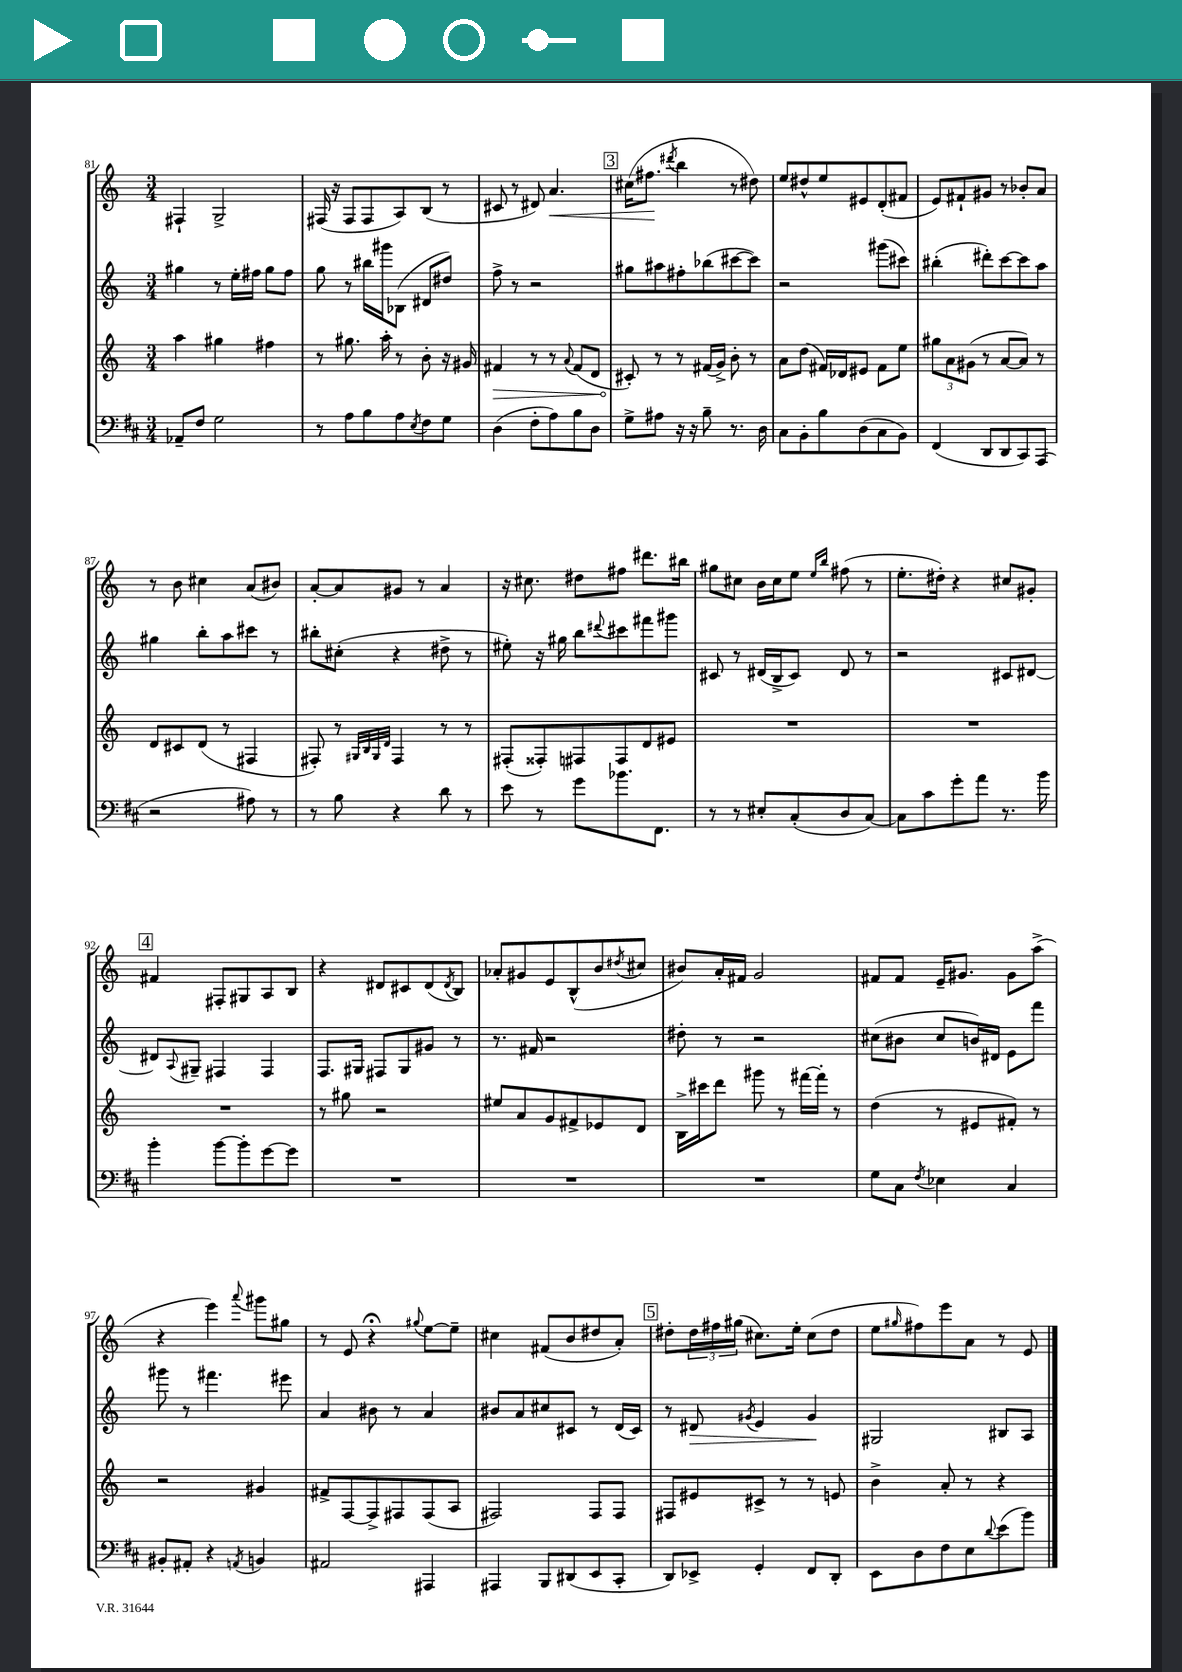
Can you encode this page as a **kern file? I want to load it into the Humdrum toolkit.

**kern	**kern	**dynam	**kern	**dynam	**kern	**dynam
*part4	*part3	*part3	*part2	*part2	*part1	*part1
*staff4	*staff3	*staff3	*staff2	*staff2	*staff1	*staff1
*clefF4	*clefG2	*	*clefG2	*	*clefG2	*
*k[f#c#]	*k[]	*	*k[]	*	*k[]	*
*M3/4	*M3/4	*	*M3/4	*	*M3/4	*
=81	=81	=81	=81	=81	=81	=81
8AA-X~/L	4aa\	.	4gg#X\	.	4F#X`/	.
8F#/J	.	.	.	.	.	.
2G\	4gg#X\	.	8r	.	2G^/	.
.	.	.	16ee'\LL	.	.	.
.	.	.	16ff#X\JJ	.	.	.
.	4ff#X\	.	8gg#\L	.	.	.
.	.	.	8ff#\J	.	.	.
=82	=82	=82	=82	=82	=82	=82
8r	8r	.	8gg\	.	(16F#X/	.
.	.	.	.	.	16r	.
8A\L	8.gg#X\	.	8r	.	8F#/L	.
8B\	.	.	16bb#X\LL	.	8F#/	.
.	16aa'\	.	16ggg#X\J	.	.	.
8A\	8r	.	(8B-X\J	.	8A/)	.
8qE/	.	.	.	.	.	.
8F#\	8b'\	.	8d#X/L	.	(8B/J	.
8G\J	16r	.	8dd#X/J)	.	8r	.
.	16g#X/	.	.	.	.	.
=83	=83	=83	=83	=83	=83	=83
!	!	!LO:HP:b	!	!	!	!
(4D\	4f#X/	>	8ff^\	.	8c#X/	.
.	.	.	8r	.	8r	.
8F#'\L	8r	.	2r	.	8d#X/)	.
!	!	!	!	!	!	!LO:HP:b
8A\)	8r	.	.	.	4.a/	<
.	8qqa/	.	.	.	.	.
8B\	(8f#/L	.	.	.	.	.
8D\J	8d/J	.	.	.	.	.
!!LO:REH:place=s1:t=3
=84	=84	=84	=84	=84	=84	=84
8G^\L	8c#X'/)	.	8gg#X\L	.	(16cc#X\KL	.
.	.	.	.	.	8.ff#X\J	.
8A#X\J	8r	]	8aa#X\	.	.	.
.	.	.	.	.	8qddd#X/	.
16r	8r	.	8ff#X'\	.	4bb\	[
16r	.	.	.	.	.	.
8B~\	(16f#X/LL	.	(8bb-X\	.	.	.
.	16g^/JJ)	.	.	.	.	.
8.r	8b'\	.	[8ccc#X\	.	8r	.
.	8r	.	8ccc#\J])	.	8dd#X\)	.
16D\	.	.	.	.	.	.
=85	=85	=85	=85	=85	=85	=85
8C#\L	8a\L	.	2r	.	8ee/L	.
8BB'\	(8dd\J	.	.	.	8dd#X^^/	.
8B\	16f#X/LL)	.	.	.	8ee/	.
.	16d-X/J	.	.	.	.	.
(8D\	8e#X/J	.	.	.	8e#X/	.
8C#\	8f#\L	.	(8ggg#X\L	.	(8d'/	.
8BB\J)	8ee\J	.	8ccc#X\J)	.	8f#X/J	.
=86	=86	=86	=86	=86	=86	=86
(4FF#/	12gg#X\L	.	(4bb#X'\	.	8e/L)	.
.	12a\	.	.	.	.	.
.	.	.	.	.	8f#X`/	.
.	(12g#X\J	.	.	.	.	.
8DD/L	8r	.	8ddd#X'\L)	.	8g#X/J	.
8DD/	[8a/L	.	[8ccc\	.	8r	.
8CC#/)	8a/J])	.	8ccc\]	.	8b-X'/L	.
(8AAA/J	8r	.	8aa\J	.	8a/J	.
!!LO:LB:g=z
=87	=87	=87	=87	=87	=87	=87
2r	8d/L	.	4gg#X\	.	8r	.
.	8c#X/	.	.	.	8b\	.
.	(8d/J	.	8bb'\L	.	4cc#X\	.
.	8r	.	8aa\	.	.	.
8A#X\)	4F#X/	.	8ccc#X\J	.	(8a/L	.
8r	.	.	8r	.	8b#X/J)	.
=88	=88	=88	=88	=88	=88	=88
8r	8F#X'/)	.	8bb#X'\L	.	[8a'/L	.
8B\	8r	.	(8cc#X'\J	.	8a/]	.
.	32qqG#X/LLL	.	.	.	.	.
.	32qqB/	.	.	.	.	.
.	32qqG#/	.	.	.	.	.
.	32qqd/JJJ	.	.	.	.	.
4r	4F#/	.	4r	.	8g#X/J	.
.	.	.	.	.	8r	.
8d\	8r	.	8dd#X^\	.	4a/	.
8r	8r	.	8r	.	.	.
=89	=89	=89	=89	=89	=89	=89
8e\	(8F#X'/L	.	8ee#X'\)	.	16r	.
.	.	.	.	.	8.cc#X\	.
8r	8F##X'/)	.	16r	.	.	.
.	.	.	16gg#X\	.	.	.
8g\L	8F#X/	.	8bb\L	.	8dd#X\L	.
.	.	.	8qqddd#X/	.	.	.
8.b-X\	8F#/	.	8ccc#X\	.	8ff#X\J	.
.	8d/	.	8fff#X\	.	8.ddd#X\L	.
8.FF#\J	.	.	.	.	.	.
.	8e#X/J	.	8ggg#X\J	.	.	.
.	.	.	.	.	16bb#X\Jk	.
=90	=90	=90	=90	=90	=90	=90
8r	2.r	.	8c#X/	.	8gg#X\L	.
8r	.	.	8r	.	8cc#X\J	.
8E#X'/L	.	.	(16d#X/LL	.	16b\LL	.
.	.	.	16B^/J	.	16cc#\J	.
(8C#'/	.	.	8c#/J)	.	8ee\J	.
.	.	.	.	.	16qqee/LL	.
.	.	.	.	.	16qqbb/JJ	.
8D/	.	.	8d#/	.	(8ff#X\	.
[8C#/J)	.	.	8r	.	8r	.
=91	=91	=91	=91	=91	=91	=91
8C#\L]	2.r	.	2r	.	8.ee'\L	.
8c#\	.	.	.	.	.	.
.	.	.	.	.	16dd#X'\Jk)	.
8g'\	.	.	.	.	4r	.
8a\J	.	.	.	.	.	.
8.r	.	.	8c#X/L	.	8cc#X/L	.
.	.	.	[8d#X/J	.	8g#X'/J	.
16b\	.	.	.	.	.	.
!!LO:LB:g=z
!!LO:REH:place=s1:t=4
=92	=92	=92	=92	=92	=92	=92
4b'\	2.r	.	8d#X/L]	.	4f#X/	.
.	.	.	8qqA/	.	.	.
.	.	.	8G#X~/J	.	.	.
[8b\L	.	.	4F#X/	.	8F#X'/L	.
8b'\]	.	.	.	.	8G#X/	.
[8g\	.	.	4F#/	.	8A/	.
8g\J]	.	.	.	.	8B/J	.
=93	=93	=93	=93	=93	=93	=93
2.r	8r	.	8.F/L	.	4r	.
.	8gg#X\	.	.	.	.	.
.	.	.	16G#X/Jk	.	.	.
.	2r	.	8F#X/L	.	8d#X/L	.
.	.	.	8G#/	.	8c#X/	.
.	.	.	8g#X/J	.	(8d#/	.
.	.	.	.	.	8qd#/	.
.	.	.	8r	.	8B/J)	.
=94	=94	=94	=94	=94	=94	=94
2.r	8ee#X/L	.	8.r	.	8a-X'/L	.
.	8a/	.	.	.	8g#X/	.
.	.	.	16f#X/	.	.	.
.	8g/	.	2r	.	8e/	.
.	8f#X^/	.	.	.	(8B^^/	.
.	8e-X/	.	.	.	8b/	.
.	.	.	.	.	8qdd#X/	.
.	8d/J	.	.	.	8cc#X/J	.
=95	=95	=95	=95	=95	=95	=95
2.r	16B^\LL	.	8dd#X'\	.	8b#X/L)	.
.	16ccc#X\J	.	.	.	.	.
.	8ddd\J	.	8r	.	16a'/L	.
.	.	.	.	.	16f#X/JJ	.
.	8ggg#X\	.	2r	.	2g/	.
.	8r	.	.	.	.	.
.	[16fff#X\LL	.	.	.	.	.
.	16fff#'\JJ]	.	.	.	.	.
.	8r	.	.	.	.	.
=96	=96	=96	=96	=96	=96	=96
8G\L	(4dd\	.	(8cc#X\L	.	8f#X/L	.
8C#\J	.	.	8b#X\J	.	8f#/J	.
8qF#/	.	.	.	.	.	.
4E-X\	8r	.	8cc#/L	.	16e~/KL	.
.	.	.	.	.	8.g#X/J	.
.	8e#X/L	.	16bn/L)	.	.	.
.	.	.	16d#X/JJ	.	.	.
4C#/	8f#X'/J)	.	8e\L	.	8g#\L	.
.	8r	.	8fff\J	.	(8aa^\J	.
!!LO:LB:g=z
=97	=97	=97	=97	=97	=97	=97
8BB#X'/L	2r	.	8ggg#X\	.	4r	.
8AA#X'/J	.	.	8r	.	.	.
4r	.	.	4.fff#X\	.	4eee\)	.
8qAAn/	.	.	.	.	8qqaaa/	.
4BBn/	4g#X/	.	.	.	8ggg#X\L	.
.	.	.	8eee#X\	.	8gg#X\J	.
=98	=98	=98	=98	=98	=98	=98
2AA#X/	8f#X^/L	.	4a/	.	8r	.
.	[8F/	.	.	.	8e/	.
.	8F^/]	.	8b#X\	.	4r;<	.
.	8F#X/	.	8r	.	.	.
.	.	.	.	.	8qqgg#X/	.
4AAA#X/	(8F#/	.	4a/	.	[8ee\L	.
.	8A/J	.	.	.	8ee~\J]	.
=99	=99	=99	=99	=99	=99	=99
4AAA#X/	2F#X/)	.	8b#X/L	.	4cc#X\	.
.	.	.	8a/	.	.	.
8BBB/L	.	.	8cc#X/	.	(8f#X/L	.
(8DD#X/	.	.	8c#X/J	.	8b/	.
8EE/	8F#/L	.	8r	.	8dd#X/	.
8CC#'/J	8F#/J	.	(16d/LL	.	8a'/J)	.
.	.	.	16c#/JJ)	.	.	.
!!LO:REH:place=s1:t=5
=100	=100	=100	=100	=100	=100	=100
8DD/L)	8F#X/L	.	8r	.	8dd#X'\L	.
!	!	!	!	!LO:HP:b	!	!
8EE-X^/J	8e#X/	.	8d#X/	>	24dd#\L	.
.	.	.	.	.	24ff#X\	.
.	.	.	.	.	(24gg#X\JJ	.
.	.	.	8qg#X/	.	.	.
4GG'/	8c#X^/J	.	4e/	.	8.cc#X\L)	.
.	8r	.	.	.	.	.
.	.	.	.	.	16ee'\Jk	.
8FF#/L	8r	.	4g#/	.	(8cc#\L	.
8DD'/J	8en/	.	.	.	8dd#\J	.
.	.	.	.	]	.	.
=101	=101	=101	=101	=101	=101	=101
8EE\L	4b^\	.	2G#X/	.	8ee\L	.
.	.	.	.	.	16qqgg#X/	.
8D\	.	.	.	.	8ff#X\)	.
8F#\	8a'/	.	.	.	8eee\	.
8E\	8r	.	.	.	8a\J	.
8qqd/	.	.	.	.	.	.
(8e\	4r	.	8B#X/L	.	8r	.
8b\J)	.	.	8A/J	.	8e/	.
==	==	==	==	==	==	==
*-	*-	*-	*-	*-	*-	*-
